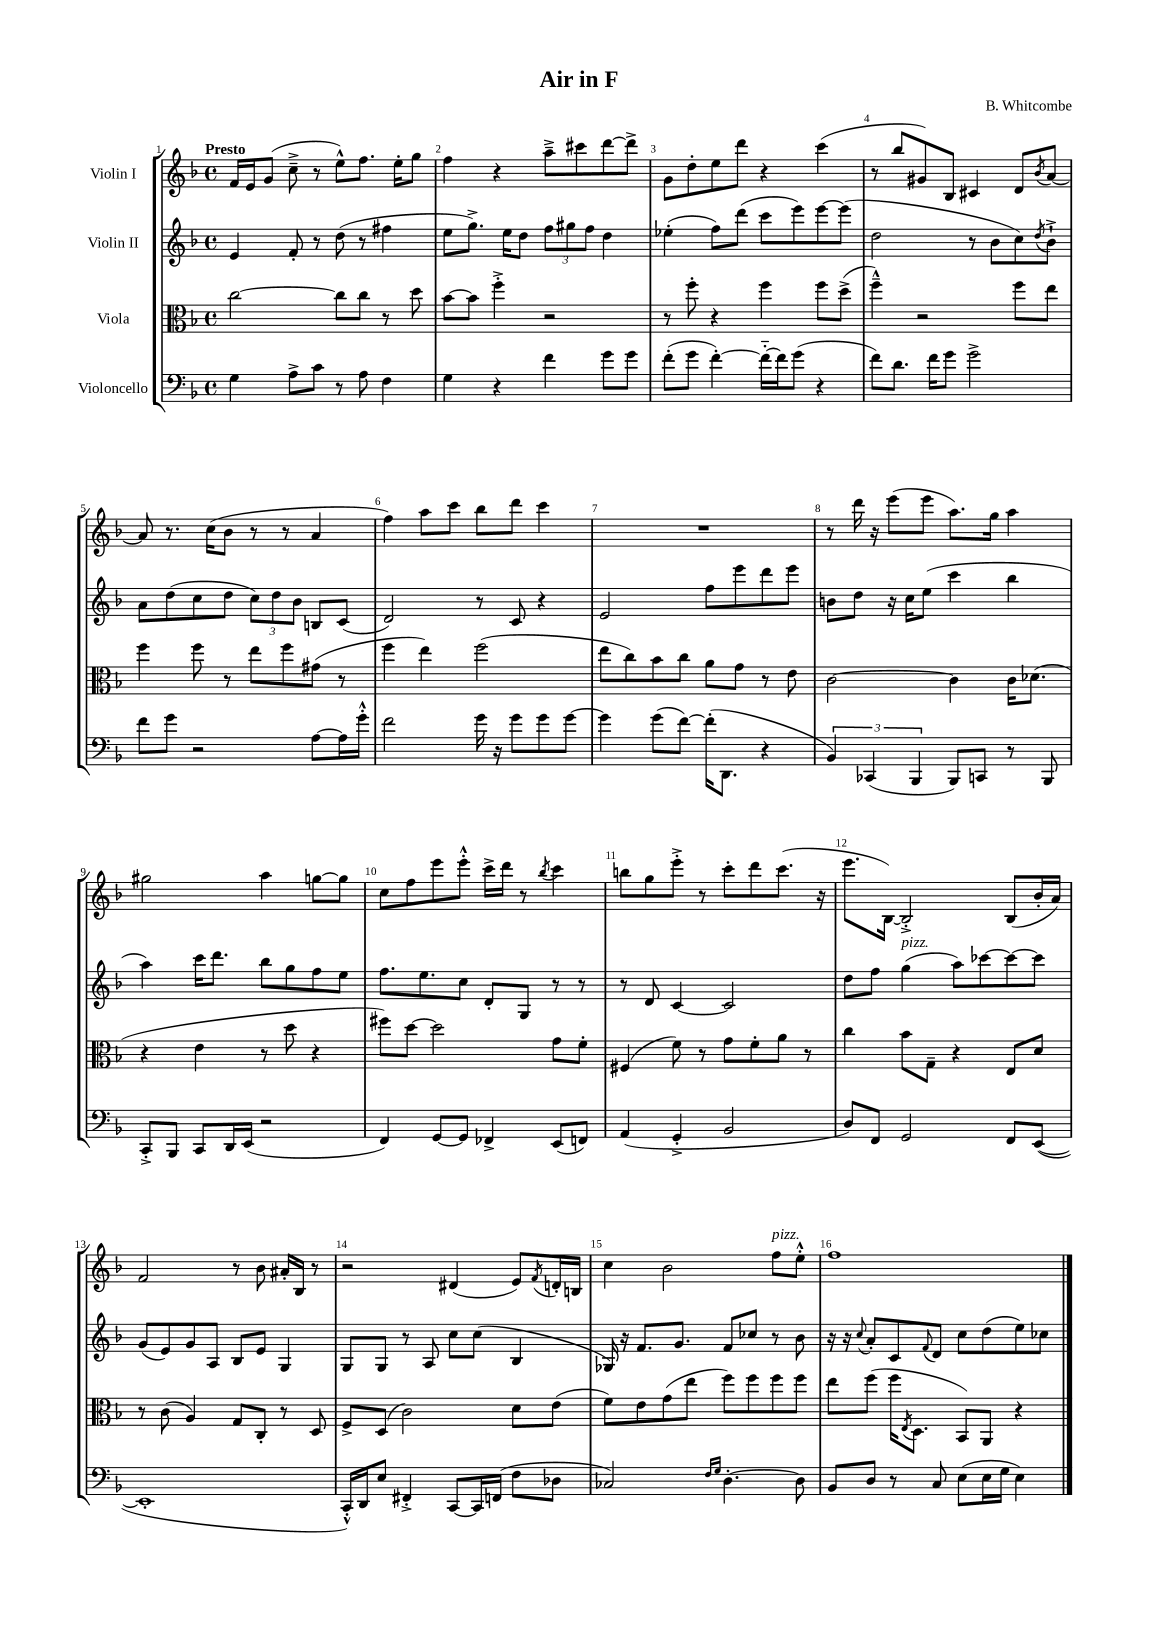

**kern	**kern	**kern	**kern
*part4	*part3	*part2	*part1
*staff4	*staff3	*staff2	*staff1
*I"Violoncello	*I"Viola	*I"Violin II	*I"Violin I
*clefF4	*clefC3	*clefG2	*clefG2
*k[b-]	*k[b-]	*k[b-]	*k[b-]
*M4/4	*M4/4	*M4/4	*M4/4
*met(c)	*met(c)	*met(c)	*met(c)
=1	=1	=1	=1
!	!	!	!LO:TX:a:B:t=Presto
4G\	[2cc\	4e/	16f/LL
.	.	.	16e/J
.	.	.	(8g/J
8A^\L	.	8f'/	8cc~^\
8c\J	.	8r	8r
8r	8cc\L]	(8dd\	8ee^^\L)
8A\	8cc\J	8r	8.ff\J
4F\	8r	4ff#X\	.
.	.	.	16ee'\KL
.	8dd\	.	8gg\J
=2	=2	=2	=2
4G\	[8b-\L	8ee\L	4ff\
.	8b-\J]	8.gg^\J)	.
4r	4ff'^\	.	4r
.	.	16ee\KL	.
.	.	8dd\J	.
4f\	2r	12ff\L	8aa~^\L
.	.	12gg#X\	.
.	.	.	8ccc#X\
.	.	12ff\J	.
8g\L	.	4dd\	[8ddd\
8g\J	.	.	8ddd^\J]
=3	=3	=3	=3
(8f'\L	8r	(4ee-X'\	8g\L
8g\J	8ff'\	.	8dd'\
[4f'\)	4r	8ff\L)	8ee\
.	.	(8ddd\J	8ddd\J
16f\LL_	4ff\	8ccc\L	4r
16f\J]	.	.	.
(8g\J	.	8eee\)	.
4r	8ff\L	[8eee\	(4ccc\
.	(8dd^\J	(8eee\J]	.
=4	=4	=4	=4
8f\L)	4ff~^^\)	2dd\	8r
8.d\J	.	.	8bb-/L
.	2r	.	8g#X/)
16f\KL	.	.	.
8g\J	.	.	8B-/J
2g^\	.	8r	4c#X/
.	.	8b-\L	.
.	8ff\L	8cc\)	8d/L
.	.	8qdd/	8qb-/
.	8ee\J	8b-`^\J	[8a/J
!!LO:LB:g=z
=5	=5	=5	=5
8f\L	4ff\	8a\L	8a/]
8g\J	.	(8dd\	8.r
2r	8ff\	8cc\	.
.	.	.	(16cc\KL
.	8r	8dd\J	8b-\J
.	8ee\L	12cc\L)	8r
.	.	12dd\	.
.	8ff\	.	8r
.	.	12b-\J	.
[8A\L	(8g#X\J	8Bn/L	4a/
16A\L]	8r	(8c/J	.
16g'^^\JJ	.	.	.
=6	=6	=6	=6
2f\	4ff\	2d/)	4ff\)
.	4ee\)	.	8aa\L
.	.	.	8ccc\J
16g\	(2ff\	8r	8bb-\L
16r	.	.	.
8g\L	.	8c/	8ddd\J
8g\	.	4r	4ccc\
[8g\J	.	.	.
=7	=7	=7	=7
4g\]	8ee\L	2e/	1r
.	8cc\)	.	.
(8g\L	8b-\	.	.
[8f\J)	8cc\J	.	.
(16f'\KL]	8a\L	8ff\L	.
8.DD\J	.	.	.
.	8g\J	8eee\	.
4r	8r	8ddd\	.
.	8e\	8eee\J	.
=8	=8	=8	=8
6BB-/)	[2c\	8bn\L	8r
.	.	8dd\J	16ddd\
(6CC-X/	.	.	.
.	.	.	16r
.	.	16r	(8eee\L
.	.	16cc\KL	.
6BBB-/	.	.	.
.	.	(8ee\J	8eee\J
8BBB-/L)	4c\]	4ccc\	8.aa\L)
8CCn/J	.	.	.
.	.	.	16gg\Jk
8r	16c\KL	4bb-\	4aa\
.	(8.d-X\J	.	.
8BBB-/	.	.	.
!!LO:LB:g=z
=9	=9	=9	=9
8CC'^/L	4r	4aa\)	2gg#X\
8BBB-/J	.	.	.
8CC/L	4e\	16ccc\KL	.
.	.	8.ddd\J	.
16DD/L	.	.	.
(16EE/JJ	.	.	.
2r	8r	8bb-\L	4aa\
.	8dd\	8gg\	.
.	4r	8ff\	[8ggn\L
.	.	8ee\J	8gg\J]
=10	=10	=10	=10
4FF/)	8ff#X\L)	8.ff\L	8cc\L
.	[8dd\J	.	8ff\
.	.	8.ee\	.
[8GG/L	2dd\]	.	8eee\
8GG/J]	.	8cc\J	8eee'^^\J
4FF-X^/	.	8d'/L	16ccc^\LL
.	.	.	16ddd\JJ
.	.	8G/J	8r
.	.	.	8qbb-/
(8EE/L	8g\L	8r	4ccc\
8FFn/J)	8f'\J	8r	.
=11	=11	=11	=11
(4AA/	(4F#X/	8r	8bbn\L
.	.	8d/	8gg\
4GG'^/	8f\)	[4c/	8eee'^\J
.	8r	.	8r
2BB-/	8g\L	2c/]	8ccc'\L
.	8f'\	.	8ddd\
.	8a\J	.	(8.ccc\J
.	8r	.	.
.	.	.	16r
=12	=12	=12	=12
8D/L)	4cc\	8dd\L	8.eee\L
8FF/J	.	8ff\J	.
.	.	.	[16B-\Jk)
!	!	!LO:TX:a:i:t=pizz.	!
2GG/	8b-\L	(4gg\	2B-'^/]
.	8G~\J	.	.
.	4r	8aa\L)	.
.	.	[8ccc-X\	.
8FF/L	8E/L	8ccc-\_	(8B-/L
([8EE/J	8d/J	8ccc-\J]	16b-'/L
.	.	.	16a/JJ)
!!LO:LB:g=z
=13	=13	=13	=13
1EE']	8r	(8g/L	2f/
.	(8c\	8e/)	.
.	4A/)	8g/	.
.	.	8A/J	.
.	8G/L	8B-/L	8r
.	8C'/J	8e/J	8b-\
.	8r	4G/	16a#X'/LL
.	.	.	16B-/JJ
.	8D/	.	8r
=14	=14	=14	=14
16CC'^^/LL)	8F^/L	8G/L	2r
16DD/J	.	.	.
8E/J	(8D/J	8G/J	.
4FF#X'^/	2c\)	8r	.
.	.	8A/	.
[8CC/L	.	8cc\L	(4d#X/
16CC/L]	.	(8cc\J	.
(16FFn/JJ	.	.	.
8F\L	8d\L	4B-/	8e/L)
.	.	.	8qf/
8D-X\J	(8e\J	.	16dn'/L
.	.	.	16Bn/JJ
=15	=15	=15	=15
2C-X/)	8f\L)	16G-X/)	4cc\
.	.	16r	.
.	8e\	8.f/L	.
.	(8g\	.	2b-\
.	.	8.g/J	.
.	8ee\J	.	.
16qqF/LL	.	.	.
16qqG/JJ	.	.	.
[4.D'\	8ff\L)	8f/L	.
.	8ff\	8cc-X/J	.
!	!	!	!LO:TX:a:i:t=pizz.
.	8ff\	8r	8ff\L
8D\]	8ff\J	8b-\	8ee'^^\J
=16	=16	=16	=16
8BB-/L	8ee\L	16r	1ff
.	.	16r	.
.	.	8qqcc/	.
8D/J	(8ff\J	8a'/L	.
8r	16ff\KL	8c/	.
.	8qE/	.	.
.	8.D\J	.	.
.	.	8qqf/	.
8C/	.	8d/J	.
(8E\L	8BB-/L)	8cc\L	.
16E\L	8AA/J	(8dd\	.
16G\JJ	.	.	.
4E\)	4r	8ee\)	.
.	.	8cc-X\J	.
==	==	==	==
*-	*-	*-	*-
